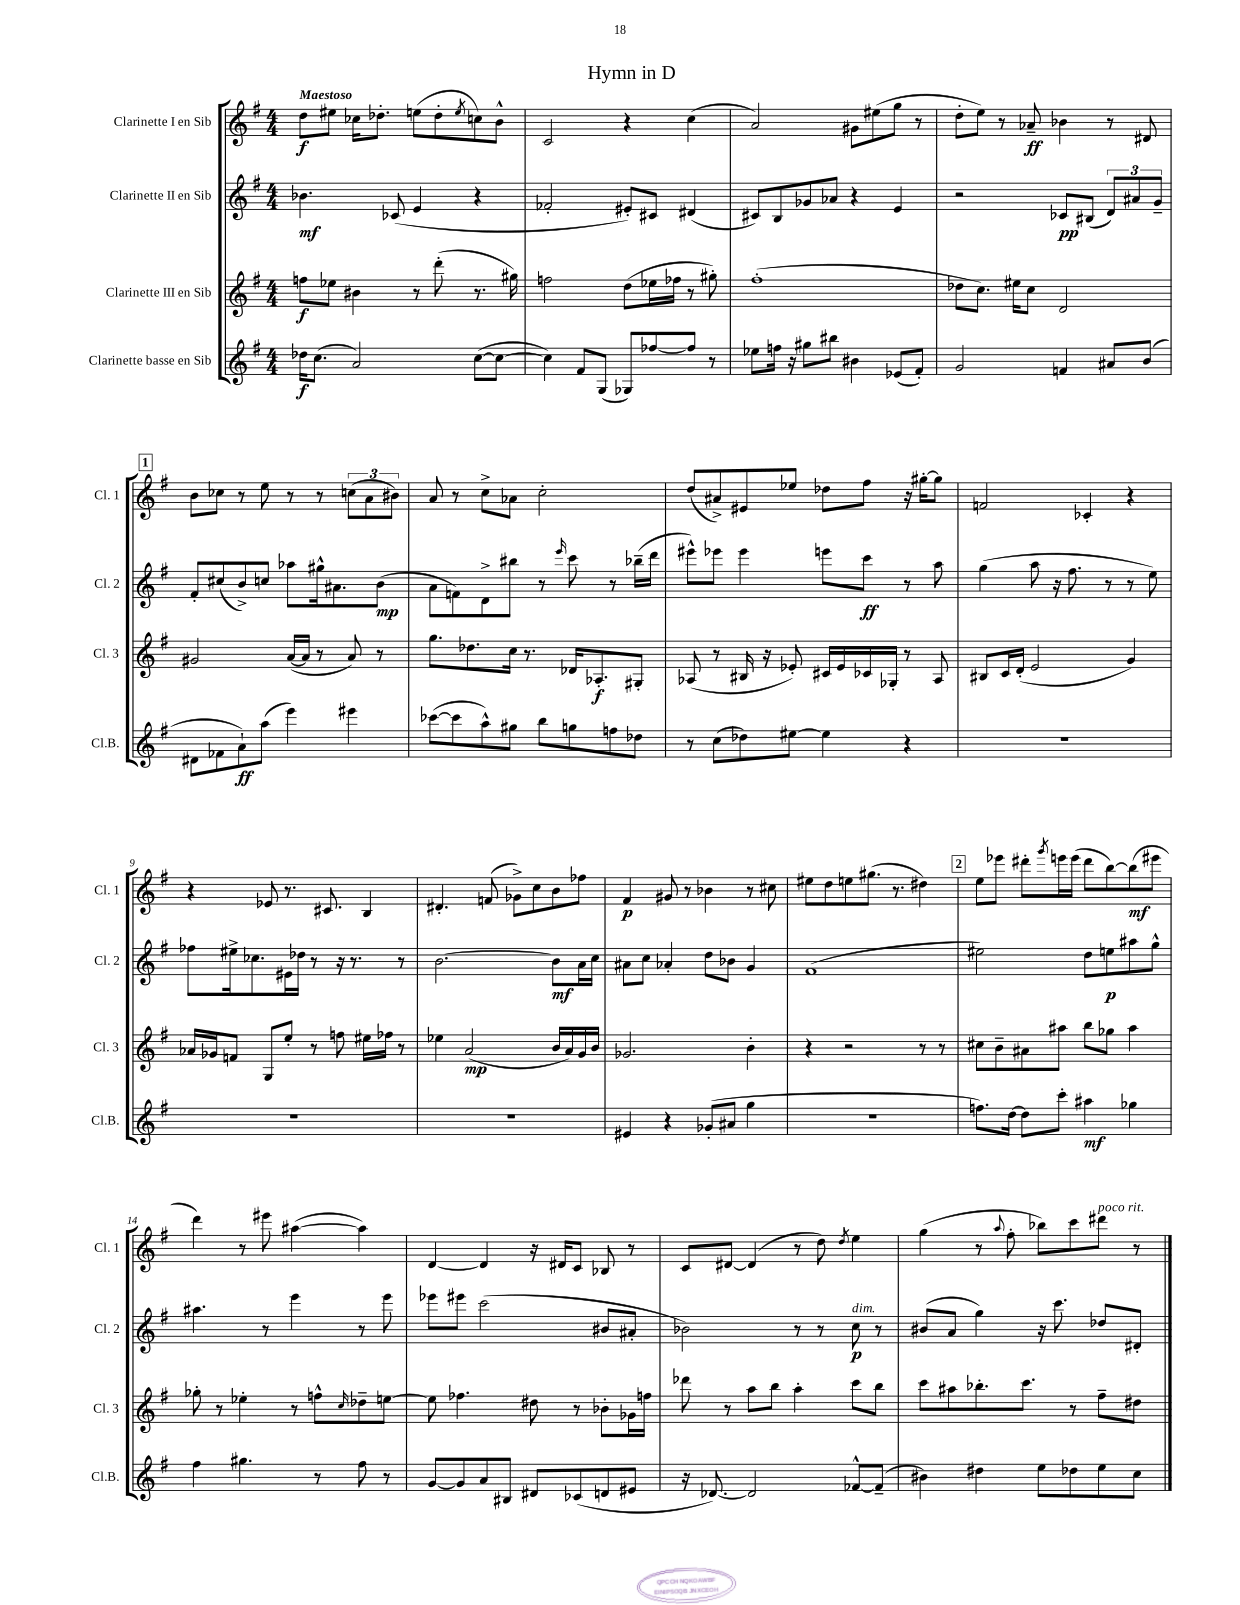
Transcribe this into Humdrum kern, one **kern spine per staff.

**kern	**dynam	**kern	**dynam	**kern	**dynam	**kern	**dynam
*part4	*part4	*part3	*part3	*part2	*part2	*part1	*part1
*staff4	*staff4	*staff3	*staff3	*staff2	*staff2	*staff1	*staff1
*I"Clarinette basse en Sib	*	*I"Clarinette III en Sib	*	*I"Clarinette II en Sib	*	*I"Clarinette I en Sib	*
*I'Cl.B.	*	*I'Cl. 3	*	*I'Cl. 2	*	*I'Cl. 1	*
*clefG2	*	*clefG2	*	*clefG2	*	*clefG2	*
*k[f#]	*	*k[f#]	*	*k[f#]	*	*k[f#]	*
*M4/4	*	*M4/4	*	*M4/4	*	*M4/4	*
=1	=1	=1	=1	=1	=1	=1	=1
!	!	!	!	!	!	!LO:TX:a:B:t=Maestoso	!
16dd-X\KL	f	8ffn\L	f	4.b-X\	mf	8dd\L	f
(8.cc\J	.	.	.	.	.	.	.
.	.	8ee-X\J	.	.	.	8ee#X\J	.
2a/)	.	4b#X\	.	.	.	16cc-X\KL	.
.	.	.	.	.	.	8.dd-X'\J	.
.	.	.	.	(8c-X/	.	.	.
.	.	8r	.	4e/	.	(8een\L	.
.	.	(8ddd'\	.	.	.	8dd-'\	.
.	.	.	.	.	.	8qee/	.
([8cc\L	.	8.r	.	4r	.	8ccn\)	.
8cc\J_	.	.	.	.	.	8b^^\J	.
.	.	16gg#X\)	.	.	.	.	.
=2	=2	=2	=2	=2	=2	=2	=2
4cc\])	.	2ffn\	.	2f-X'/	.	2c/	.
8f#/L	.	.	.	.	.	.	.
(8G/J	.	.	.	.	.	.	.
8G-X/L)	.	(8dd\L	.	8e#X'/L)	.	4r	.
[8ff-X/	.	16ee-X\L	.	8c#X/J	.	.	.
.	.	16ff-X\JJ	.	.	.	.	.
8ff-/J]	.	8r	.	(4d#X/	.	(4cc\	.
8r	.	8gg#X'\)	.	.	.	.	.
=3	=3	=3	=3	=3	=3	=3	=3
8ee-X\L	.	(1ff#'	.	8c#X/L)	.	2a/)	.
16ffn\Jk	.	.	.	8B/	.	.	.
16r	.	.	.	.	.	.	.
8gg#X\L	.	.	.	8g-X/	.	.	.
8bb#X\J	.	.	.	8a-X/J	.	.	.
4b#X\	.	.	.	4r	.	8g#X\L	.
.	.	.	.	.	.	(8ee#X\	.
(8e-X/L	.	.	.	4e/	.	8gg\J	.
8f#'/J)	.	.	.	.	.	8r	.
=4	=4	=4	=4	=4	=4	=4	=4
2g/	.	8dd-X\L	.	2r	.	8dd'\L	.
.	.	8.cc\J)	.	.	.	8ee\J)	.
.	.	.	.	.	.	8r	.
.	.	16ee#X\KL	.	.	.	.	.
.	.	8cc\J	.	.	.	8a-X~/	ff
4fn/	.	2d/	.	8c-X/L	pp	4b-X\	.
.	.	.	.	(8B#X/J	.	.	.
8a#X/L	.	.	.	12d/L)	.	8r	.
.	.	.	.	12a#X/	.	.	.
(8b/J	.	.	.	.	.	8d#X/	.
.	.	.	.	12g~/J	.	.	.
!!LO:LB:g=z
!!LO:REH:place=s1:t=1
=5	=5	=5	=5	=5	=5	=5	=5
8d#X\L	.	2g#X/	.	8f#'/L	.	8b\L	.
8f-X\	.	.	.	(8cc#X/	.	8cc-X\J	.
8a`\)	ff	.	.	8b^/)	.	8r	.
(8aa\J	.	.	.	8ccn/J	.	8ee\	.
4eee\)	.	([16a/LL	.	8aa-X\L	.	8r	.
.	.	16a/JJ]	.	.	.	.	.
.	.	8r	.	16gg#X^^\k	.	8r	.
.	.	.	.	8.a#X\	.	.	.
4eee#X\	.	8a/)	.	.	.	(12ccn\L	.
.	.	.	.	.	.	12a\	.
.	.	8r	.	(8b\J	mp	.	.
.	.	.	.	.	.	12b#X\J)	.
=6	=6	=6	=6	=6	=6	=6	=6
([8ccc-X\L	.	8.gg\L	.	8a\L	.	8a/	.
8ccc-\]	.	.	.	8fn\)	.	8r	.
.	.	8.dd-X\	.	.	.	.	.
8aa^^\)	.	.	.	8d^\	.	8cc^\L	.
8gg#X\J	.	16cc\Jk	.	8bb#X\J	.	8a-X\J	.
.	.	8.r	.	.	.	.	.
8bb\L	.	.	.	8r	.	2cc'\	.
.	.	.	.	16qqeee/	.	.	.
8ggn\	.	16d-X/KL	.	8ccc\	.	.	.
.	.	8.A-X'/	f	.	.	.	.
8ffn\	.	.	.	8r	.	.	.
8dd-X\J	.	8G#X'/J	.	(16bb-X~\LL	.	.	.
.	.	.	.	16ddd\JJ	.	.	.
=7	=7	=7	=7	=7	=7	=7	=7
8r	.	(8A-X/	.	8eee#X^^\L)	.	(8dd/L	.
(8cc\L	.	8r	.	8eee-X\J	.	8a#X^/)	.
8dd-X\)	.	16B#X/	.	4eee-\	.	8e#X/	.
.	.	16r	.	.	.	.	.
[8ee#X\J	.	8e-X'/)	.	.	.	8ee-X/J	.
4ee#\]	.	16c#X/LL	.	8eeen\L	.	8dd-X\L	.
.	.	16e-/	.	.	.	.	.
.	.	16c-X/	.	8ccc\J	ff	8ff#\J	.
.	.	16G-X'/JJ	.	.	.	.	.
4r	.	8r	.	8r	.	16r	.
.	.	.	.	.	.	[16gg#X'\KL	.
.	.	8A-/	.	8aa\	.	8gg#\J]	.
=8	=8	=8	=8	=8	=8	=8	=8
1r	.	8B#X/L	.	(4gg\	.	2fn/	.
.	.	16c/L	.	.	.	.	.
.	.	(16d'/JJ	.	.	.	.	.
.	.	2e/	.	8aa\	.	.	.
.	.	.	.	16r	.	.	.
.	.	.	.	8.ff#\	.	.	.
.	.	.	.	.	.	4c-X'/	.
.	.	.	.	8r	.	.	.
.	.	4g/)	.	8r	.	4r	.
.	.	.	.	8ee\)	.	.	.
!!LO:LB:g=z
=9	=9	=9	=9	=9	=9	=9	=9
1r	.	16a-X/LL	.	8ff-X\L	.	4r	.
.	.	16g-X/J	.	.	.	.	.
.	.	8fn/J	.	16ee#X^\k	.	.	.
.	.	.	.	8.cc-X\	.	.	.
.	.	8G/L	.	.	.	8e-X/	.
.	.	8ee'/J	.	16e#X\L	.	8.r	.
.	.	.	.	16dd-X\JJ	.	.	.
.	.	8r	.	8r	.	.	.
.	.	.	.	.	.	8.c#X/	.
.	.	8ffn\	.	16r	.	.	.
.	.	.	.	8.r	.	.	.
.	.	16ee#X\LL	.	.	.	4B/	.
.	.	16ff-X\JJ	.	.	.	.	.
.	.	8r	.	8r	.	.	.
=10	=10	=10	=10	=10	=10	=10	=10
1r	.	4ee-X\	.	[2.b\	.	4.d#X'/	.
.	.	(2a/	mp	.	.	.	.
.	.	.	.	.	.	(8fn/	.
.	.	.	.	.	.	8g-X^\L)	.
.	.	.	.	.	.	8cc\	.
.	.	16b/LL	.	8b\L]	mf	8b\	.
.	.	16a/)	.	.	.	.	.
.	.	16g/	.	16a\L	.	8ff-X\J	.
.	.	16b/JJ	.	16cc\JJ	.	.	.
=11	=11	=11	=11	=11	=11	=11	=11
4e#X/	.	2.g-X/	.	8a#X\L	.	4f#/	p
.	.	.	.	8cc\J	.	.	.
4r	.	.	.	4a-X'/	.	8g#X/	.
.	.	.	.	.	.	8r	.
(8g-X'/L	.	.	.	8dd\L	.	4b-X\	.
8a#X/J	.	.	.	8b-X\J	.	.	.
4gg\	.	4b'\	.	4g/	.	8r	.
.	.	.	.	.	.	8cc#X\	.
=12	=12	=12	=12	=12	=12	=12	=12
1r	.	4r	.	(1f#	.	8ee#X\L	.
.	.	.	.	.	.	8dd\	.
.	.	2r	.	.	.	8een\	.
.	.	.	.	.	.	(8.gg#X\J	.
.	.	.	.	.	.	8.r	.
.	.	8r	.	.	.	4dd#X\)	.
.	.	8r	.	.	.	.	.
!!LO:REH:place=s1:t=2
=13	=13	=13	=13	=13	=13	=13	=13
8.ffn\L)	.	8cc#X\L	.	2ee#X\)	.	8ee\L	.
.	.	8b~\	.	.	.	8eee-X\J	.
[16dd\Jk	.	.	.	.	.	.	.
8dd\L]	.	8a#X\	.	.	.	8ddd#X'\L	.
.	.	.	.	.	.	8qggg/	.
8ccc'\J	.	8aa#X\J	.	.	.	16eeen\L	.
.	.	.	.	.	.	(16eee\JJ	.
4aa#X\	mf	8bb\L	.	8dd\L	.	8ddd#\L	.
.	.	8gg-X\J	.	8een\	p	[8bb\)	.
4gg-X\	.	4aa#\	.	8aa#X\	.	(8bb\]	mf
.	.	.	.	8gg^^\J	.	8eee#X\J	.
!!LO:LB:g=z
=14	=14	=14	=14	=14	=14	=14	=14
4ff#\	.	8gg-X'\	.	4.aa#X\	.	4ddd\)	.
.	.	8r	.	.	.	.	.
4.gg#X\	.	4ee-X'\	.	.	.	8r	.
.	.	.	.	8r	.	8eee#X\	.
.	.	8r	.	4eee\	.	([4aa#X\	.
8r	.	8ffn^^\L	.	.	.	.	.
.	.	16qqcc/	.	.	.	.	.
8ff#\	.	8dd-X~\	.	8r	.	4aa#\])	.
8r	.	[8een\J	.	8eee\	.	.	.
=15	=15	=15	=15	=15	=15	=15	=15
[8g/L	.	8ee\]	.	8eee-X\L	.	[4d/	.
8g/]	.	4.ff-X\	.	8eee#X\J	.	.	.
8a/	.	.	.	(2ccc\	.	4d/]	.
8B#X/J	.	.	.	.	.	.	.
8d#X/L	.	8dd#X\	.	.	.	16r	.
.	.	.	.	.	.	16d#X/KL	.
(8c-X/	.	8r	.	.	.	8c/J	.
8dn/	.	8b-X'\L	.	8b#X/L	.	8B-X/	.
8e#X/J	.	16g-X\L	.	8a#X'/J	.	8r	.
.	.	16ffn\JJ	.	.	.	.	.
=16	=16	=16	=16	=16	=16	=16	=16
16r	.	8ddd-X\	.	2b-X\)	.	8c/L	.
[8.d-X/)	.	.	.	.	.	.	.
.	.	8r	.	.	.	[8d#X/J	.
2d-/]	.	8aa\L	.	.	.	(4d#/]	.
.	.	8bb\J	.	.	.	.	.
.	.	4aa'\	.	8r	.	8r	.
.	.	.	.	8r	.	8dd\)	.
.	.	.	.	.	.	8qdd/	.
!	!	!	!	!LO:TX:a:i:t=dim.	!	!	!
[8f-X^^/L	.	8ccc\L	.	8cc\	p	4ee\	.
(8f-~/J]	.	8bb\J	.	8r	.	.	.
=17	=17	=17	=17	=17	=17	=17	=17
4b#X\)	.	8ccc\L	.	(8b#X/L	.	(4gg\	.
.	.	8aa#X\	.	8a/J	.	.	.
4dd#X\	.	8.bb-X'\	.	4gg\)	.	8r	.
.	.	.	.	.	.	8qqaa/	.
.	.	.	.	.	.	8ff#'\	.
.	.	8.ccc\J	.	.	.	.	.
8ee\L	.	.	.	16r	.	8bb-X\L)	.
.	.	.	.	8.ccc\	.	.	.
8dd-X\	.	8r	.	.	.	8ccc\	.
!	!	!	!	!	!	!LO:TX:a:i:t=poco rit.	!
8ee\	.	8ff#~\L	.	8dd-X/L	.	8ddd#X\J	.
8cc\J	.	8dd#X\J	.	8d#X'/J	.	8r	.
==	==	==	==	==	==	==	==
*-	*-	*-	*-	*-	*-	*-	*-
